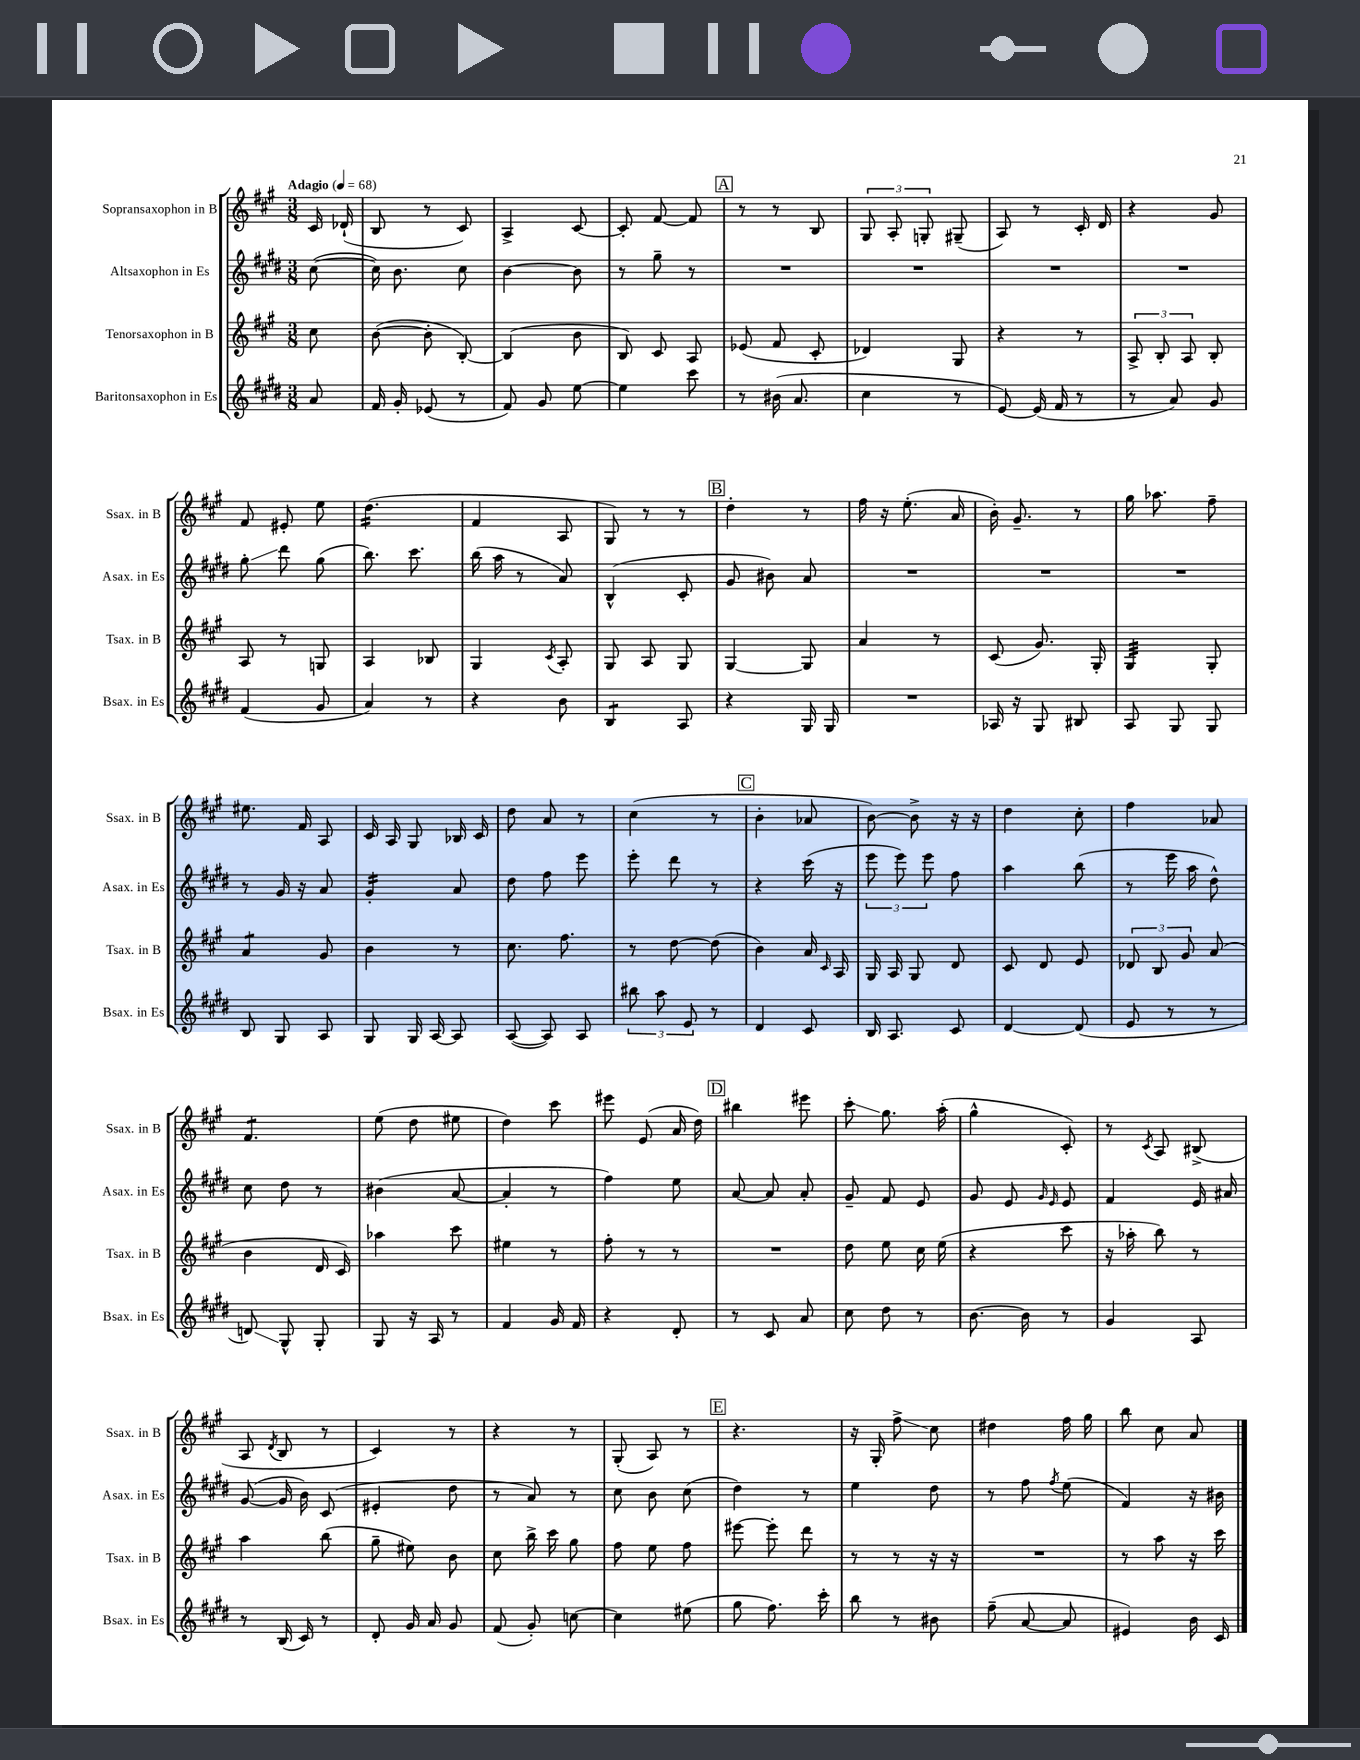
<<
\new StaffGroup <<
\new Staff = "s0" \with { instrumentName = "Sopransaxophon in B" shortInstrumentName = "Ssax. in B" } {
    \clef treble \key a \major \numericTimeSignature \time 3/8 \partial 8 \tempo "Adagio" 4 = 68
    \autoBeamOff cis'16 des'16-!( |
    b8 r8 cis'8) |
    a4-> cis'8~ |
    cis'8-. fis'8~ fis'8 |
    \mark \markup { \box "A" } r8 r8 b8 |
    \tuplet 3/2 { gis8 a8-. g8-. } gis8--( |
    a8) r8 cis'16-. d'16 |
    r4 gis'8 |
    fis'8 eis'8-. e''8 |
    d''4.:16( |
    fis'4 a8 |
    gis8) r8 r8 |
    \mark \markup { \box "B" } d''4-. r8 |
    fis''16 r16 e''8.-.( a'16 |
    b'16-.) gis'8.-- r8 |
    gis''16 aes''8. fis''8-- |
    eis''8. fis'16 a8 |
    cis'16 a16 gis8 bes16 cis'16 |
    d''8 a'8 r8 |
    cis''4( r8 |
    \mark \markup { \box "C" } b'4-. aes'8 |
    b'8~) b'8-> r16 r16 |
    d''4 cis''8-. |
    fis''4 aes'8 |
    fis'4.:8 |
    e''8( d''8 eis''8 |
    d''4) cis'''8 |
    eis'''8 e'8( a'16 d''16) |
    \mark \markup { \box "D" } bis''4 eis'''8 |
    cis'''8-.\glissando gis''8. a''16-.( |
    gis''4-^ cis'8-.) |
    r8 \acciaccatura { cis'8 } a8 bis8->( |
    a8 \acciaccatura { d'8 } b8 r8 |
    cis'4) r8 |
    r4 r8 |
    gis8-.( a8) r8 |
    \mark \markup { \box "E" } r4. |
    r16 gis16-. fis''8->\glissando cis''8 |
    dis''4 fis''16 gis''16 |
    b''8 cis''8 a'8 \bar "|." |
}
\new Staff = "s1" \with { instrumentName = "Altsaxophon in Es" shortInstrumentName = "Asax. in Es" } {
    \clef treble \key e \major \numericTimeSignature \time 3/8 \partial 8
    \autoBeamOff cis''8~( |
    cis''16) b'8. cis''8 |
    b'4~ b'8 |
    r8 gis''8-- r8 |
    \mark \markup { \box "A" } R4. |
    R4. |
    R4. |
    R4. |
    gis''8-.\glissando dis'''8 gis''8( |
    b''8.) cis'''8. |
    b''16( a''16 r8 a'8) |
    b4-^( cis'8-. |
    \mark \markup { \box "B" } gis'8 bis'8) a'8 |
    R4. |
    R4. |
    R4. |
    r8 gis'16 r16 a'8 |
    gis'4:16-. a'8 |
    dis''8 fis''8 e'''8 |
    e'''8-. dis'''8 r8 |
    \mark \markup { \box "C" } r4 cis'''16( r16 |
    \tuplet 3/2 { e'''8 e'''8) e'''8 } fis''8 |
    a''4 b''8( |
    r8 e'''16 a''16 dis''8-^) |
    cis''8 dis''8 r8 |
    bis'4( a'8~ |
    a'4-. r8 |
    fis''4) e''8 |
    \mark \markup { \box "D" } a'8~ a'8 a'8-. |
    gis'8-- fis'8 e'8 |
    gis'8 e'8 \grace { gis'16 e'16 } e'8 |
    fis'4 e'16 ais'16 |
    gis'8~( gis'16 b'16) cis'8( |
    eis'4-. dis''8 |
    r8 a'8) r8 |
    cis''8 b'8 cis''8( |
    \mark \markup { \box "E" } dis''4) r8 |
    e''4 dis''8 |
    r8 fis''8 \acciaccatura { fis''8 } e''8( |
    fis'4) r16 bis'16 \bar "|." |
}
\new Staff = "s2" \with { instrumentName = "Tenorsaxophon in B" shortInstrumentName = "Tsax. in B" } {
    \clef treble \key a \major \numericTimeSignature \time 3/8 \partial 8
    \autoBeamOff cis''8 |
    b'8~( b'8-. b8~-.) |
    b4( b'8 |
    b8) cis'8 a8 |
    \mark \markup { \box "A" } ees'8( fis'8 cis'8-. |
    des'4) gis8 |
    r4 r8 |
    \tuplet 3/2 { a8-> b8-. a8 } b8-. |
    a8 r8 g8 |
    a4 bes8 |
    gis4 \acciaccatura { cis'8 } a8-. |
    gis8 a8 gis8 |
    \mark \markup { \box "B" } gis4~ gis8 |
    a'4 r8 |
    cis'8( gis'8.) gis16-. |
    gis4:32 gis8-. |
    a'4:8 gis'8 |
    b'4 r8 |
    cis''8. fis''8. |
    r8 d''8~ d''8( |
    \mark \markup { \box "C" } b'4) a'16 \grace { cis'16 } a16 |
    gis16 a16 gis8 d'8 |
    cis'8 d'8 e'8 |
    \tuplet 3/2 { des'8 b8 gis'8 } a'8( |
    b'4 d'16 cis'16) |
    aes''4 cis'''8 |
    eis''4 r8 |
    fis''8-. r8 r8 |
    \mark \markup { \box "D" } R4. |
    d''8 e''8 cis''16 e''16( |
    r4 cis'''8 |
    r16 aes''16-. b''8) r8 |
    a''4 b''8( |
    gis''8-- eis''8) b'8 |
    cis''8 b''16-> cis'''16 gis''8 |
    fis''8 e''8 fis''8 |
    \mark \markup { \box "E" } eis'''8~ eis'''8-. d'''8 |
    r8 r8 r16 r16 |
    R4. |
    r8 a''8 r16 cis'''16 \bar "|." |
}
\new Staff = "s3" \with { instrumentName = "Baritonsaxophon in Es" shortInstrumentName = "Bsax. in Es" } {
    \clef treble \key e \major \numericTimeSignature \time 3/8 \partial 8
    \autoBeamOff a'8 |
    fis'16 gis'16-. ees'8( r8 |
    fis'8) gis'8 e''8~ |
    e''4 cis'''8 |
    \mark \markup { \box "A" } r8 bis'16( a'8. |
    cis''4 r8 |
    e'8~) e'16( fis'16 r8 |
    r8 a'8) gis'8 |
    fis'4( gis'8 |
    a'4) r8 |
    r4 b'8 |
    b4:8 a8 |
    \mark \markup { \box "B" } r4 gis16 gis16 |
    R4. |
    aes16 r16 gis8 bis8 |
    a8 gis8 gis8 |
    b8 gis8 a8 |
    gis8 gis16 a16~ a8 |
    a8~( a8) a8 |
    \tuplet 3/2 { bis''8 a''8 e'8 } r8 |
    \mark \markup { \box "C" } dis'4 cis'8 |
    b16 a8. cis'8 |
    dis'4~ dis'8( |
    e'8 r8 r8 |
    d'8\glissando) gis8-^ gis8-. |
    gis8 r16 a16 r8 |
    fis'4 gis'16 fis'16 |
    r4 dis'8-. |
    \mark \markup { \box "D" } r8 cis'8 a'8 |
    cis''8 dis''8 r8 |
    b'8.~ b'16 r8 |
    gis'4 a8 |
    r8 b16( cis'16) r8 |
    dis'8-. gis'16 a'16 gis'8 |
    fis'8( gis'8-.) c''8~ |
    c''4 eis''8( |
    \mark \markup { \box "E" } gis''8 fis''8.) cis'''16-. |
    b''8 r8 bis'8 |
    fis''8--( a'8~ a'8 |
    eis'4) b'16 cis'16 \bar "|." |
}
>>
>>
\layout { \context { \Score \remove "Bar_number_engraver" } }
